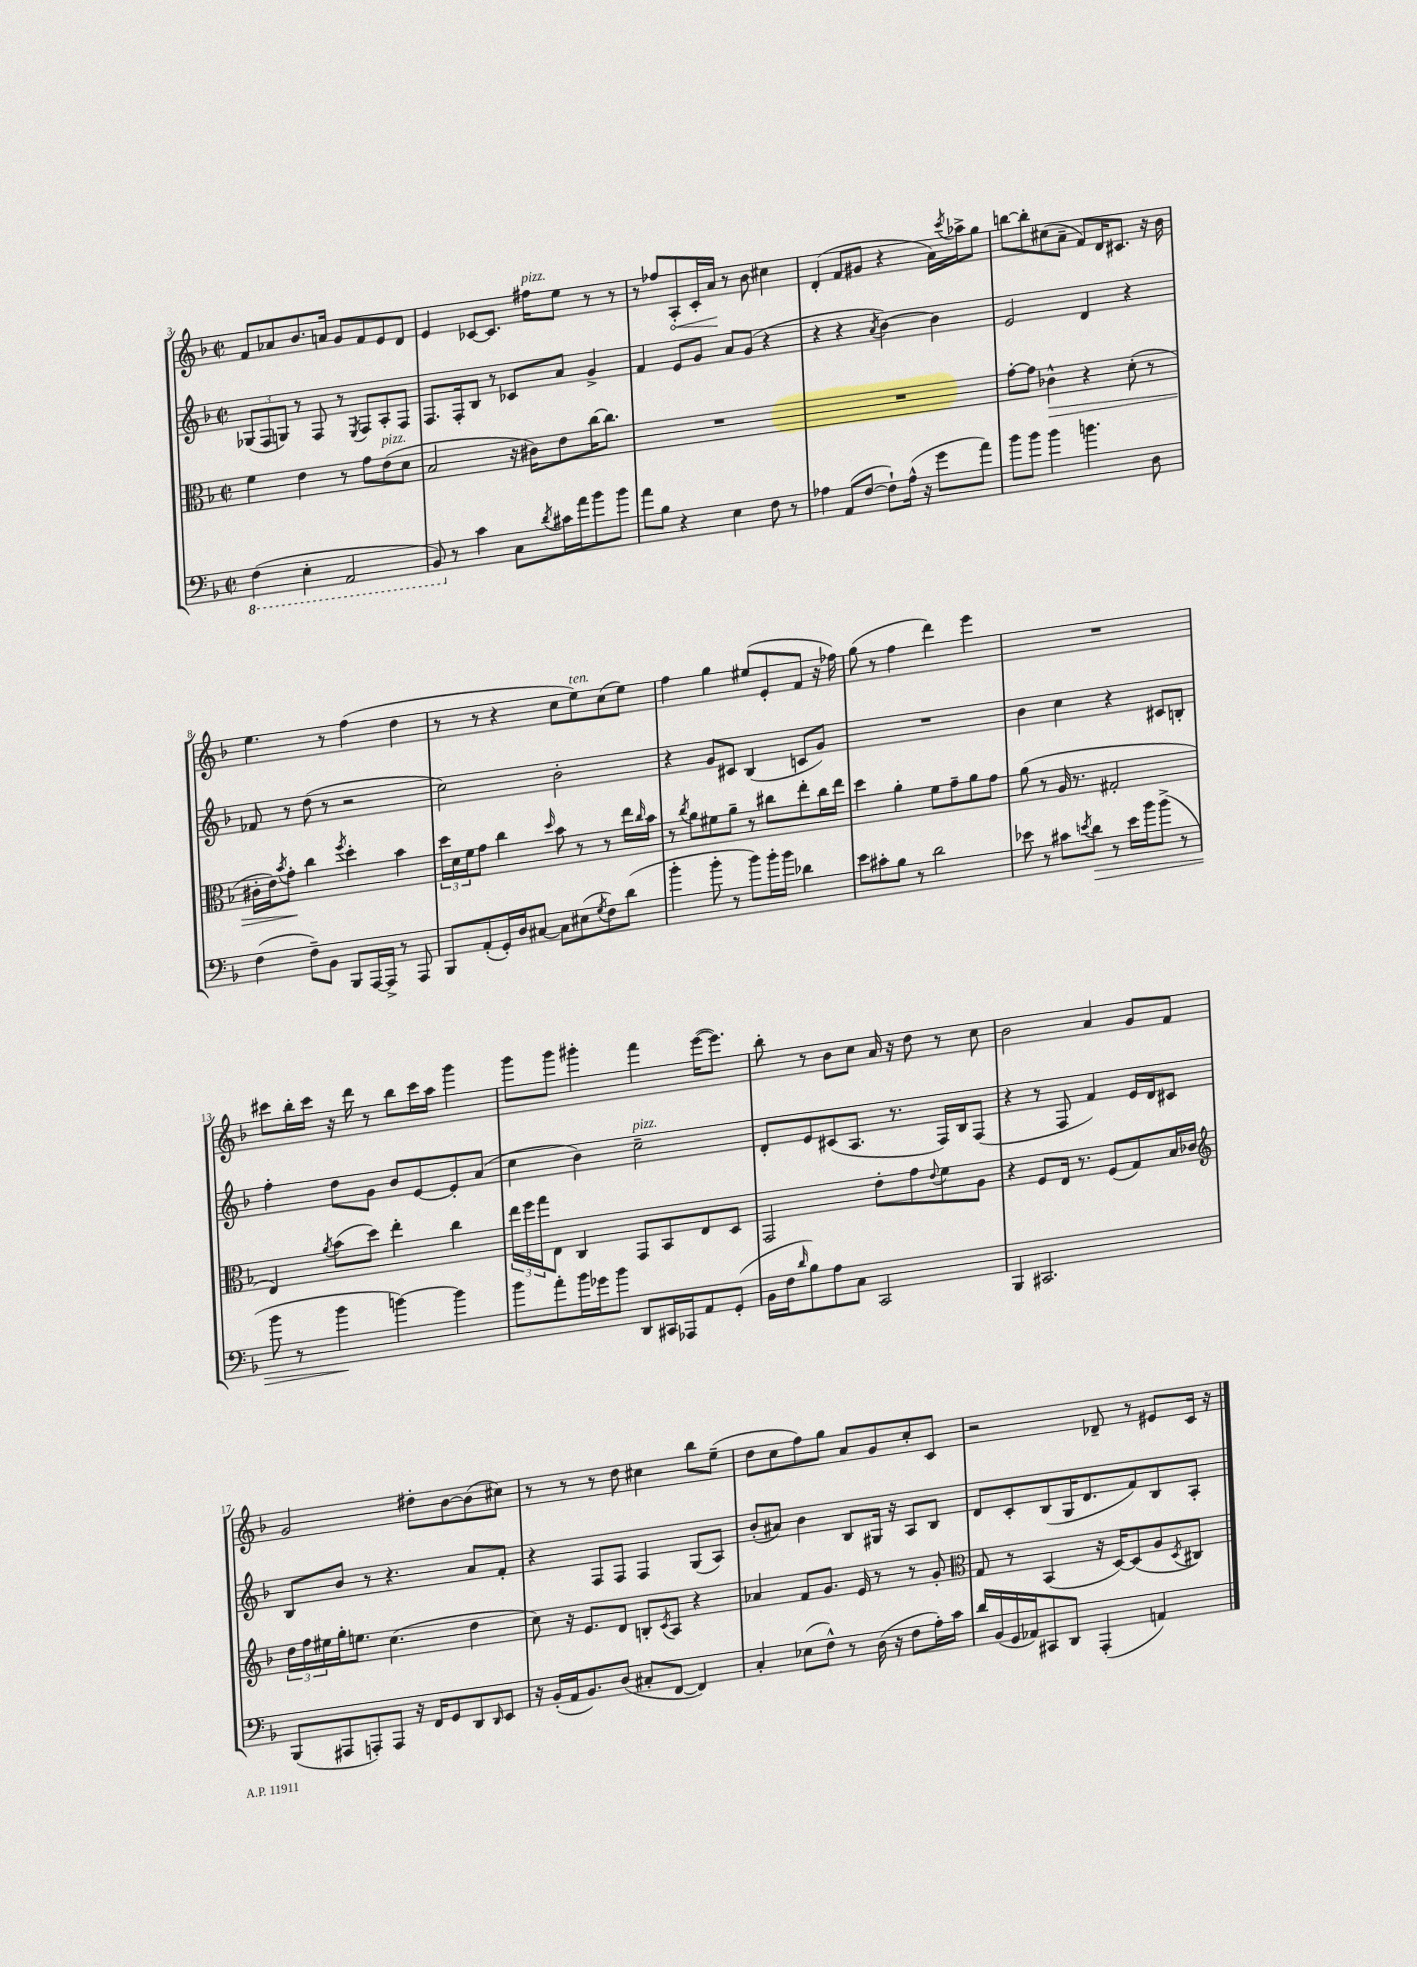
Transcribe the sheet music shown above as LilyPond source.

<<
\new StaffGroup <<
\new Staff = "s0" {
    \clef treble \key f \major \defaultTimeSignature \time 2/2
    f'8 aes'8 bes'8. a'16 g'8 f'8 e'8 d'8 |
    e'4 ces'8~ ces'8. fis''16^\markup { \italic "pizz." } e''8 r8 r8 |
    r8 fes''8 \once \override Hairpin.circled-tip = ##t a8-.\< c'16-. a'16\! r8 bes'8 cis''4 |
    d'4-.( f'8 gis'8 r4 a'16) \acciaccatura { c'''8 } aes''16-> g''8 |
    b''8~ b''8-. cis''8( a'8-- f'8) d'16 cis'8. r16 bes'16 |
    e''4. r8 f''4( d''4 |
    r8 r8 r4 c''8 e''8^\markup { \italic "ten." }) c''8( e''8) |
    f''4 g''4 eis''8( e'8-. f'8 r16 fes''16) |
    g''8( r8 f''4 d'''4) e'''4 |
    R1 |
    cis'''8 bes''16-. cis'''16 r16 d'''16 r8 bes''8 cis'''16 a''16 g'''4 |
    g'''8 g'''8 gis'''4-. f'''4 e'''16~( e'''8.) |
    bes''8-. r8 bes'8 c''8 a'16 r16 d''8 r8 c''8 |
    bes'2 a'4 g'8 f'8 |
    g'2 dis''8-. bes'8~ bes'8( cis''8) |
    r8 r8 r8 d''8 cis''4 bes''8 e''8--( |
    d''8 c''8 f''8) g''8 a'8 g'8 c''8-. c'8 |
    r2 des'8-- r8 eis'8 c'16 r16 \bar "|." |
}
\new Staff = "s1" {
    \clef treble \key f \major \defaultTimeSignature \time 2/2
    \tuplet 3/2 { ges8( f8 g8) } r8 f8 r8 \acciaccatura { e8 } f8 a8-. f8 |
    f8. f16-. bes8 r8 ces'8 a'8 g'4-> |
    f'4 e'8 g'8 a'8 g'8( r4 |
    r4 r4 \acciaccatura { a'8 } bes'4~) bes'4 |
    e'2 d'4 r4 |
    fes'8 r8 d''8( r8 r2 |
    c''2) bes'2-. |
    r4 g'8 cis'8 bes4( c'8 g'8) |
    R1 |
    bes'4 c''4 r4 cis'8 b8-. |
    f''4-. d''8 g'8 bes'8 e'8~ e'8-. a'8( |
    c''4 bes'4) c''2--^\markup { \italic "pizz." } |
    d'8-. e'8 cis'8( a8. r8. f16) bes16 f8( |
    r4 r8 f8 f'4) e'16 d'16 cis'8 |
    bes8 bes'8 r8 r4. a'8 f'8-. |
    r4 f8 f8 f4 g8( a8) |
    bes'8-.( ais'8) bes'4 bes8 gis16 r16 a8 bes8 |
    d'8 c'8-. bes8( g16 d'8. f'8) bes8 a8-. \bar "|." |
}
\new Staff = "s2" {
    \clef alto \key f \major \defaultTimeSignature \time 2/2
    f'4 e'4 r8 g'8 e'8^\markup { \italic "pizz." }( d'8 |
    bes2 r16 cis'16) e'8 c''16~ c''8. |
    R1 |
    R1 |
    g'8~-. g'8 ces'4-^\> r4 d'8-.( r8 |
    cis'16-. e'16) \acciaccatura { bes'8 } g'8-.\! c''4 \acciaccatura { f''8 } d''4-. bes'4 |
    \tuplet 3/2 { d''16 d'16 f'16 } g'8 c''4 \grace { d''16 } bes'8 r8 r8 e''16 \grace { c''16 } bes'16 |
    r8 \acciaccatura { c''8 } a'8 fis'8 a'8-- r8 cis''8 e''8-. cis''16 e''16 |
    d''4 a'4-. f'8 g'8-- a'8 g'8 |
    a'8( r8 a16 r8. gis2-. |
    e4) \acciaccatura { a'8 } bes'8( d''8) e''4-. c''4 |
    \tuplet 3/2 { e''16 f''16 g''16 } e8 c4 g,8 bes,8 e8 d8 |
    g,2 e'8-. g'8 \appoggiatura { e'8 } f'8 a8 |
    r4 f8 e16 r8. f8( g8) bes16 ces'16 |
    \clef treble \tuplet 3/2 { d''16 f''16 eis''16 } g''16-. e''8. c''4.( d''4 |
    c''8) r16 e'8. d'8 b8-. \acciaccatura { c'8 } a8 r4 |
    aes'4 f'8 g'8. e'16 r8 r8 g'8-. |
    \clef alto g8 r8 bes,4( r16 d16~) d8( a8 \acciaccatura { d8 } cis8) \bar "|." |
}
\new Staff = "s3" {
    \clef bass \key f \major \defaultTimeSignature \time 2/2
    \ottava #-1 f,4( e,4-. a,,2 |
    bes,,8) \ottava #0 r8 c'4 c8 \acciaccatura { d'8 } cis'16 a'16 bes'8 bes'8 |
    a'8 bes8 r4 e4 f8 r8 |
    aes4 a,8( f8~ f8-!) aes16-^( r16 g'8 a'8) |
    bes'8 bes'8 bes'4 b'4. d8 |
    f4( f8--) bes,8 bes,,8 a,,16~ a,,16-> r8 a,,8 |
    bes,,8 a,8-.( g,16-.) d16 cis8~ cis8 eis8( \acciaccatura { g8 } f8) d'8( |
    bes'4-. bes'8-. r8 bes'8) bes'16-. bes'16 des'4 |
    e'8 cis'8-. bes8 r8 d'2 |
    ees'8 r8 cis'8 \acciaccatura { e'8 } d'8\> r8 e'16 bes'16 bes'8->( r8 |
    bes'8 r8 bes'4\! b'4~) b'4 |
    bes'8 a'8-. bes'16 ges'16 bes'8 d,8 cis,16 aes,,16 a,8 g,8-.( |
    bes,16 f16 \grace { d'16 } bes8) a8 c8 c,2 |
    bes,,4 cis,2. |
    bes,,8( ais,,8 a,,8-.) a,,8 r16 f,16 g,8 d,8 \grace { d,16 } e,8 |
    r16 bes,16-.( a,16 bes,8.) d8( cis8-. f,8~ f,4) |
    c4-. ees8( f8-^) r8 d16( r16 f8 a16-.) c'16 |
    d'16 bes,16( g,16 aes,16) cis,8 d,8 a,,4-.( a,4) \bar "|." |
}
>>
>>
\layout { \context { \Score currentBarNumber = #3 } }
